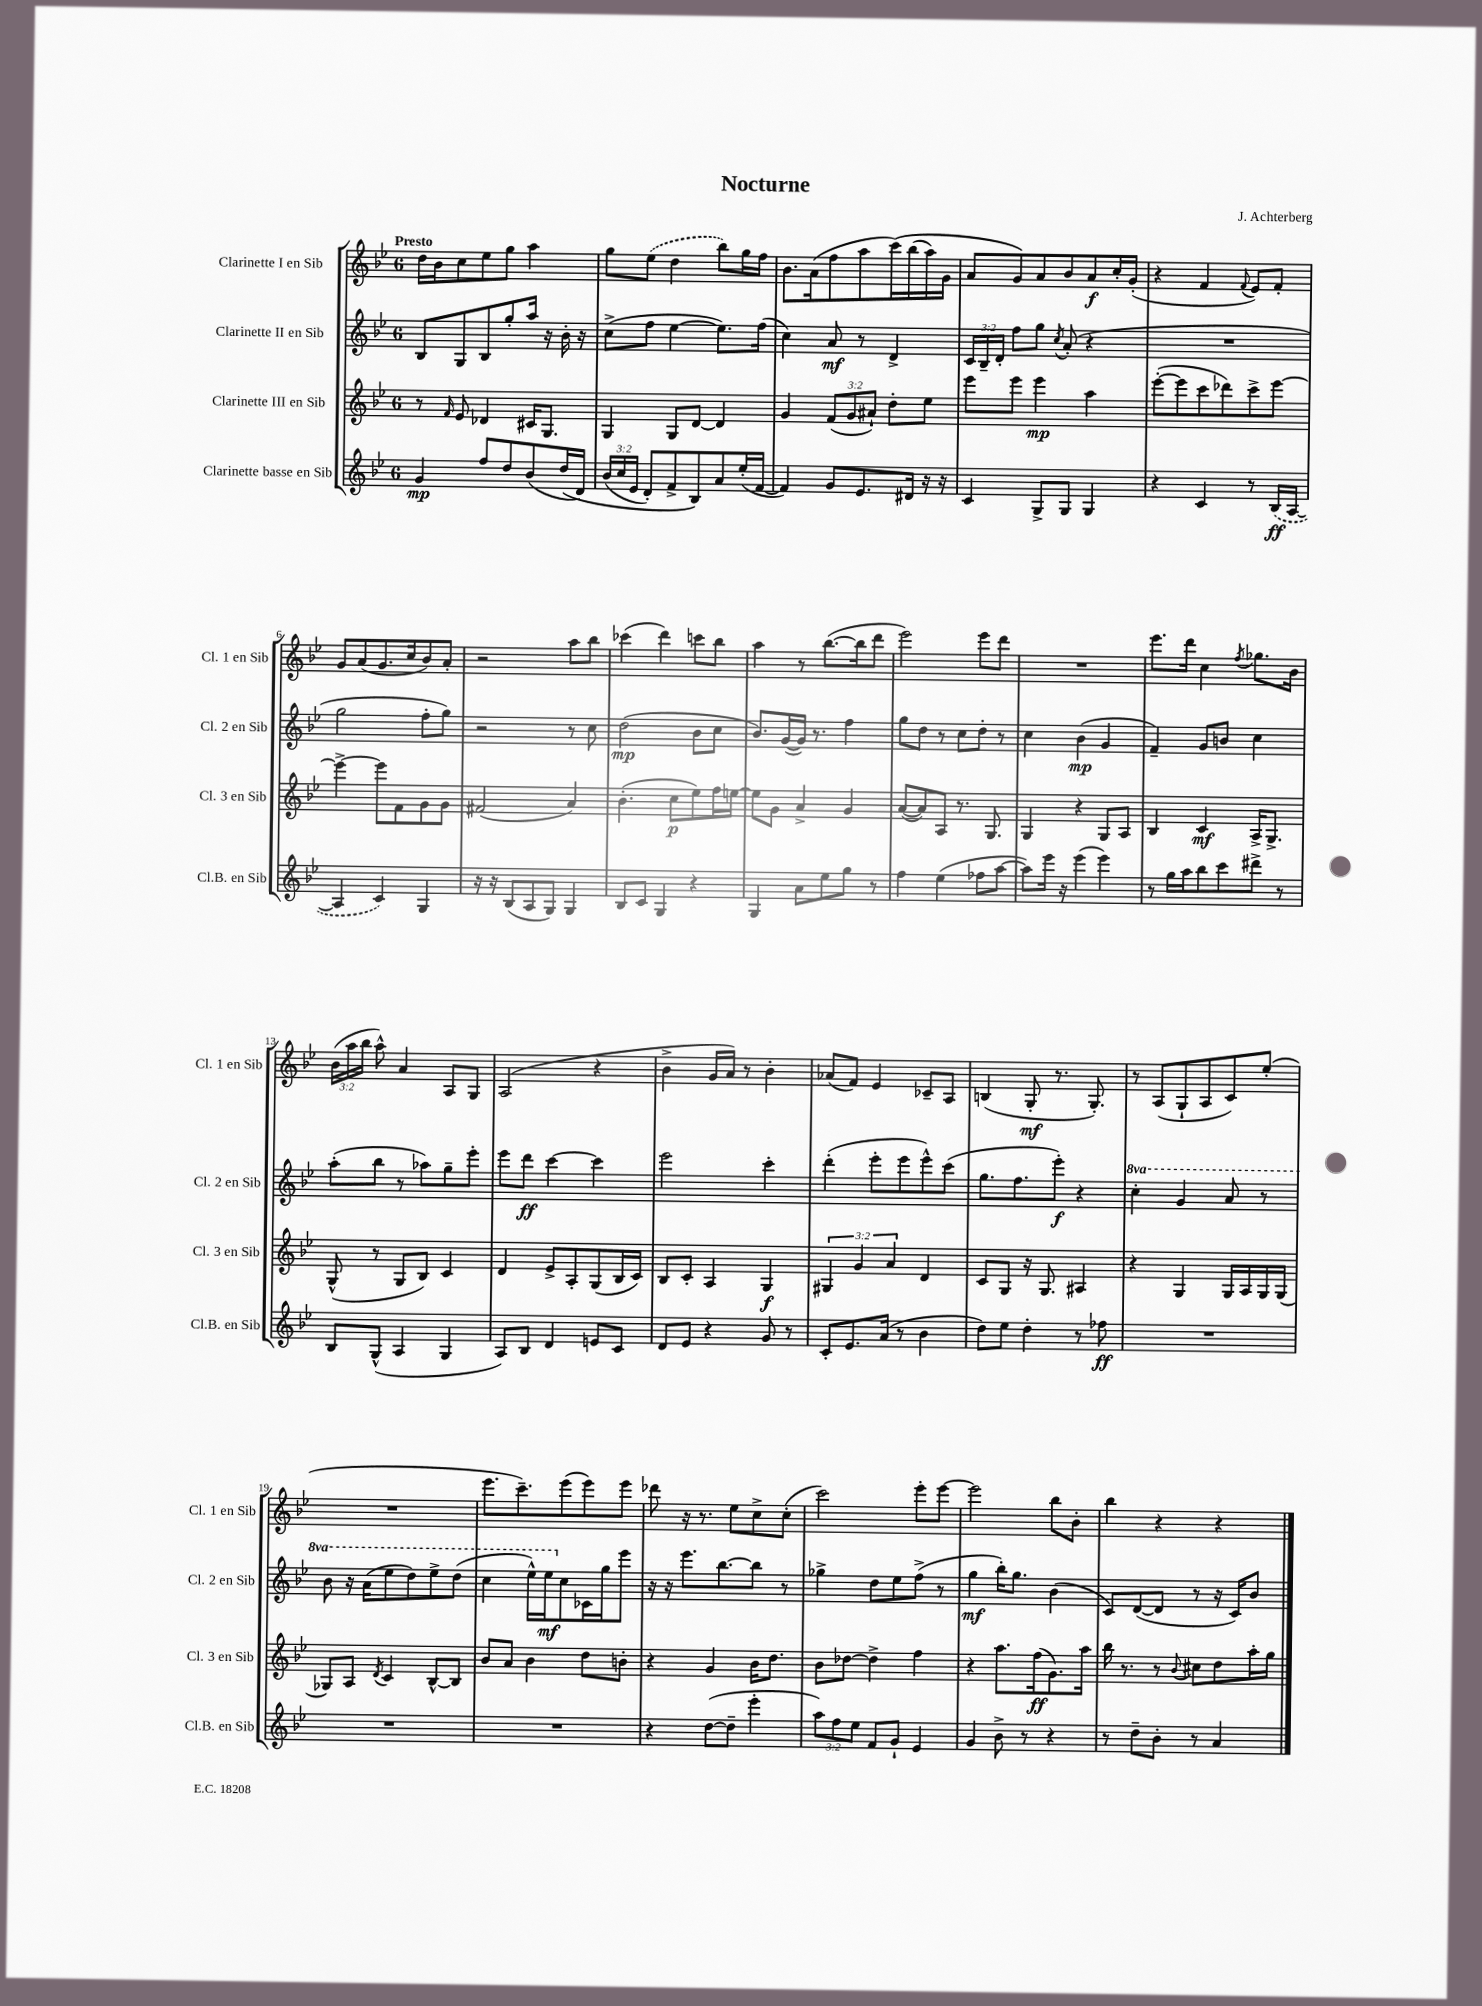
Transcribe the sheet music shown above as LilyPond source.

\header { title = "Nocturne" composer = "J. Achterberg" }
<<
\new StaffGroup <<
\new Staff = "s0" \with { instrumentName = "Clarinette I en Sib" shortInstrumentName = "Cl. 1 en Sib" } {
    \clef treble \key bes \major \once \override Staff.TimeSignature.style = #'single-digit \time 6/8 \override Staff.TupletNumber.text = #tuplet-number::calc-fraction-text \tempo "Presto"
    \autoBeamOff d''16[ bes'16 c''8 ees''8 g''8] a''4 |
    g''8[ \once \slurDashed ees''8]( d''4 bes''8[) g''16 f''16] |
    bes'8.[ a'16( f''8 a''8 c'''16)\( bes''16( a''16) g'16] |
    a'8[ g'8\) a'8 bes'8 a'8\f c''16-. g'16]-.( |
    r4 f'4 \appoggiatura { f'8 } ees'8[) f'8]-. |
    g'8[ a'8( g'8. c''16 bes'8) a'8]-. |
    r2 a''8[ bes''8] |
    ces'''4( d'''4) c'''8[ bes''8] |
    a''4 r8 bes''8.[~( bes''16 d'''8] |
    ees'''2) ees'''8[ d'''8] |
    R2. |
    ees'''8.[ d'''16] c''4 \acciaccatura { f''8 } ges''8.[ bes'16] |
    \tuplet 3/2 { bes'16[( a''16 bes''16] } a''8-^) a'4 a8[ g8] |
    a2( r4 |
    bes'4-> g'16[ a'16]) r8 bes'4-. |
    aes'8[( f'8]) ees'4 ces'8[-- a8] |
    b4( g8-.\mf r8. g8.-.) |
    r8 a8[( g8-! a8 c'8) ees''8]-.( |
    R2. |
    ees'''8.[ c'''8.--) ees'''8( ees'''8) ees'''8] |
    des'''8 r16 r8. ees''8[ c''8-> c''8]-.( |
    c'''2) ees'''8[-. ees'''8]~ |
    ees'''2 bes''8[ bes'8]-. |
    bes''4 r4 r4 \bar "|." |
}
\new Staff = "s1" \with { instrumentName = "Clarinette II en Sib" shortInstrumentName = "Cl. 2 en Sib" } {
    \clef treble \key bes \major \once \override Staff.TimeSignature.style = #'single-digit \time 6/8 \override Staff.TupletNumber.text = #tuplet-number::calc-fraction-text \set Staff.ottavationMarkups = #ottavation-simple-ordinals
    \autoBeamOff bes8[ g8 bes8 g''8-. a''16] r16 bes'16-. r16 |
    c''8[->( f''8] ees''4~ ees''8.[) f''16]( |
    c''4) a'8\mf r8 d'4-> |
    \tuplet 3/2 { c'16[ bes16-- d'16]-. } f''8[ g''8] \acciaccatura { c''8 } a'8-.( r4 |
    R2. |
    g''2 f''8[-. g''8]) |
    r2 r8 c''8 |
    d''2\mp( bes'8[ c''8] |
    bes'8.[) g'16~( g'16]) r8. f''4 |
    g''8[ d''8] r8 c''8[ d''8]-. r8 |
    c''4 bes'4\mp( g'4 |
    f'4--) g'8[ b'8] c''4 |
    a''8[-.( bes''8] r8 aes''8[) g''8-- ees'''8]-. |
    ees'''8[ d'''8]\ff c'''4~ c'''4 |
    ees'''2 c'''4-. |
    d'''4-.( ees'''8[-. ees'''8 ees'''8-^) c'''8]( |
    g''8.[ f''8. ees'''8]-.\f) r4 |
    \ottava #1 c'''4-. g''4 a''8 r8 |
    bes''8 r16 a''16[( ees'''8 d'''8) ees'''8-> d'''8]( |
    c'''4 ees'''16[-^) ees'''16\mf \ottava #0 c''8 ces'16 g''16 ees'''8] |
    r16 r16 ees'''8.[ bes''8.~ bes''8] r8 |
    ges''4-> d''8[ ees''8 f''8]->( r8 |
    g''4\mf bes''16[-.) g''8.] bes'4( |
    c'8[) d'8~( d'8] r8 r16 c'16[) bes'8] \bar "|." |
}
\new Staff = "s2" \with { instrumentName = "Clarinette III en Sib" shortInstrumentName = "Cl. 3 en Sib" } {
    \clef treble \key bes \major \once \override Staff.TimeSignature.style = #'single-digit \time 6/8 \override Staff.TupletNumber.text = #tuplet-number::calc-fraction-text
    \autoBeamOff r8 \grace { f'16 } ees'8 des'4 cis'16[ g8.] |
    g4 g8[ d'8]~ d'4 |
    g'4 \tuplet 3/2 { f'8[( g'8 ais'8]-!) } d''8[-. ees''8] |
    ees'''8[ ees'''8] ees'''4\mp a''4 |
    ees'''8[~-.( ees'''8 c'''8 des'''8) c'''8-> ees'''8]~ |
    ees'''4~-> ees'''8[ f'8 g'8 g'8] |
    fis'2( a'4) |
    bes'4.-.( c''8[\p ees''8) f''16 e''16]~ |
    e''8[ g'8] a'4-> g'4 |
    a'8[~( a'8) a8] r8. g8. |
    g4 r4 g8[ a8] |
    bes4 c'4\mf a16[-> g8.]-> |
    g8-^( r8 g8[ bes8]) c'4 |
    d'4 ees'8[-> a8-. g8( bes16 c'16]) |
    bes8[ c'8]-. a4 g4\f |
    \tuplet 3/2 { gis4 g'4 a'4 } d'4 |
    c'8[ g8] r16 g8. ais4 |
    r4 g4 g16[ a16 g16 g16]( |
    ges8[) a8] \acciaccatura { d'8 } c'4 bes8[~-^ bes8] |
    bes'8[ a'8] bes'4 d''8[ b'8]-. |
    r4 g'4 bes'16[ d''8.] |
    bes'8[ des''8]~ des''4-> f''4 |
    r4 a''8.[ f''16\ff( g'8.) a''16] |
    bes''16 r8. r8 \appoggiatura { bes'8 } cis''8[ d''8 a''16-. g''16] \bar "|." |
}
\new Staff = "s3" \with { instrumentName = "Clarinette basse en Sib" shortInstrumentName = "Cl.B. en Sib" } {
    \clef treble \key bes \major \once \override Staff.TimeSignature.style = #'single-digit \time 6/8 \override Staff.TupletNumber.text = #tuplet-number::calc-fraction-text
    \autoBeamOff g'4\mp f''8[ d''8 bes'8( d''16\( d'16]) |
    \tuplet 3/2 { bes'16[( c''16 ees'16] } d'8[-.) f'8-> bes8\) a'8 ees''16-.( f'16]~ |
    f'4) g'8[ ees'8. dis'16] r16 r16 |
    c'4 g8[-> g8] g4 |
    r4 c'4 r8 \once \slurDashed bes16[\ff( a16]~ |
    a4 c'4) g4 |
    r16 r16 bes8[( a8 g8]) g4 |
    bes8[ c'8] g4 r4 |
    g4 a'8[ ees''8 g''8] r8 |
    f''4 ees''4( fes''8[ a''8]~ |
    a''8[) ees'''16] r16 ees'''4( ees'''4) |
    r8 g''16[ a''16 bes''8 c'''8 dis'''8]-> r8 |
    bes8[ g8]-^( a4 g4 |
    a8[) bes8] d'4 e'8[ c'8] |
    d'8[ ees'8] r4 g'8 r8 |
    c'8[-. ees'8. a'16]( r8 bes'4 |
    d''8[) ees''8] d''4-. r8 fes''8\ff |
    R2. |
    R2. |
    R2. |
    r4 d''8[~( d''8]-- ees'''4-. |
    \tuplet 3/2 { a''8[) f''8 ees''8] } f'8[ g'8]-! ees'4 |
    g'4 bes'8-> r8 r4 |
    r8 d''8[-- bes'8]-. r8 a'4 \bar "|." |
}
>>
>>
